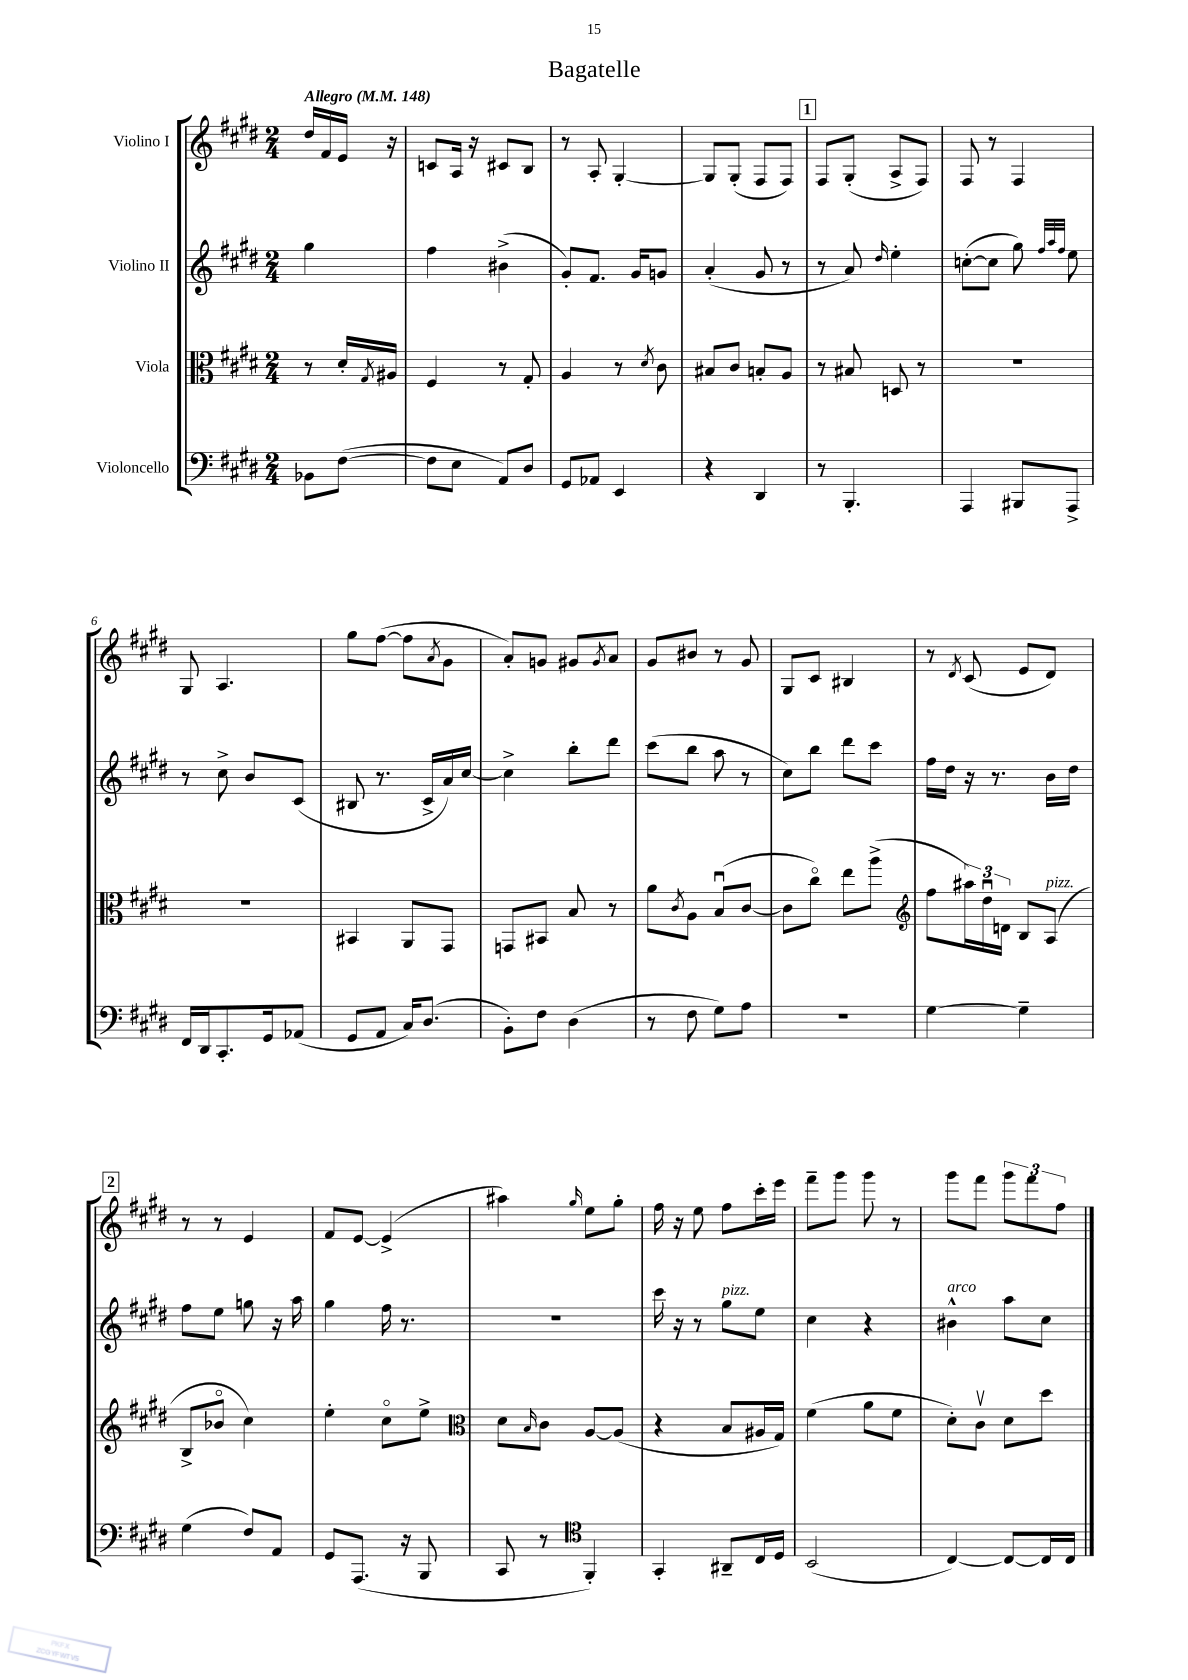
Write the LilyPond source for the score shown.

\header { title = "Bagatelle" }
<<
\new StaffGroup <<
\new Staff = "s0" \with { instrumentName = "Violino I" } {
    \clef treble \key e \major \numericTimeSignature \time 2/4 \partial 4 \tempo "Allegro" 4 = 148
    dis''16 fis'16 e'16 r16 |
    c'8 a16 r16 cis'8 b8 |
    r8 a8-. gis4~-. |
    gis8 gis8-.( fis8 fis8) |
    \mark \markup { \box "1" } fis8 gis8-.( a8-> fis8) |
    fis8 r8 fis4 |
    gis8 a4. |
    gis''8 fis''8~( fis''8 \acciaccatura { a'8 } gis'8 |
    a'8-.) g'8 gis'8 \acciaccatura { gis'8 } a'8 |
    gis'8 bis'8 r8 gis'8 |
    gis8 cis'8 bis4 |
    r8 \acciaccatura { dis'8 } cis'8( e'8 dis'8) |
    \mark \markup { \box "2" } r8 r8 e'4 |
    fis'8 e'8~ e'4->( |
    ais''4) \grace { gis''16 } e''8 gis''8-. |
    fis''16 r16 e''8 fis''8 cis'''16-. e'''16 |
    fis'''8-- gis'''8 gis'''8 r8 |
    gis'''8 fis'''8 \tuplet 3/2 { gis'''8 fis'''8 fis''8 } \bar "|." |
}
\new Staff = "s1" \with { instrumentName = "Violino II" } {
    \clef treble \key e \major \numericTimeSignature \time 2/4 \partial 4
    gis''4 |
    fis''4 bis'4->( |
    gis'8-.) fis'8. gis'16 g'8 |
    a'4-.( gis'8 r8 |
    \mark \markup { \box "1" } r8 a'8) \grace { dis''16 } e''4-. |
    c''8~-.( c''8 gis''8) \grace { fis''32 a''32 fis''32 } e''8 |
    r8 cis''8-> b'8 cis'8( |
    bis8 r8. cis'16-> a'16) cis''16~ |
    cis''4-> b''8-. dis'''8 |
    cis'''8( b''8 a''8 r8 |
    cis''8) b''8 dis'''8 cis'''8 |
    fis''16 dis''16 r16 r8. b'16 dis''16 |
    \mark \markup { \box "2" } fis''8 e''8 g''8 r16 a''16 |
    gis''4 fis''16 r8. |
    R2 |
    cis'''16 r16 r8 gis''8^\markup { \italic "pizz." } e''8 |
    cis''4 r4 |
    bis'4-^^\markup { \italic "arco" } a''8 cis''8 \bar "|." |
}
\new Staff = "s2" \with { instrumentName = "Viola" } {
    \clef alto \key e \major \numericTimeSignature \time 2/4 \partial 4
    r8 dis'16-. \acciaccatura { gis8 } ais16 |
    fis4 r8 gis8-. |
    a4 r8 \acciaccatura { dis'8 } cis'8 |
    bis8 cis'8 b8-. a8 |
    \mark \markup { \box "1" } r8 bis8 d8 r8 |
    r2 |
    r2 |
    bis,4 a,8 gis,8 |
    g,8 bis,8 b8 r8 |
    a'8 \acciaccatura { cis'8 } a8 b8\downbow( cis'8~ |
    cis'8 cis''8\flageolet) e''8 a''8->( |
    \clef treble fis''8 \tuplet 3/2 { ais''16) dis''16\downbow d'16 } b8 a8^\markup { \italic "pizz." }( |
    \mark \markup { \box "2" } b8-> bes'8\flageolet cis''4) |
    e''4-. cis''8\flageolet e''8-> |
    \clef alto dis'8 \grace { b16 } cis'8 a8~ a8( |
    r4 b8 ais16 gis16) |
    fis'4( a'8 fis'8 |
    dis'8-.) cis'8\upbow dis'8 dis''8 \bar "|." |
}
\new Staff = "s3" \with { instrumentName = "Violoncello" } {
    \clef bass \key e \major \numericTimeSignature \time 2/4 \partial 4
    bes,8 fis8~( |
    fis8 e8 a,8) dis8 |
    gis,8 aes,8 e,4 |
    r4 dis,4 |
    \mark \markup { \box "1" } r8 b,,4.-. |
    a,,4 bis,,8 a,,8-> |
    fis,16 dis,16 cis,8.-. gis,16 aes,8( |
    gis,8 a,8 cis16) dis8.( |
    b,8-.) fis8 dis4( |
    r8 fis8 gis8) a8 |
    r2 |
    gis4~ gis4-- |
    \mark \markup { \box "2" } gis4( fis8) a,8 |
    gis,8 a,,8.( r16 b,,8 |
    cis,8 r8 \clef tenor fis,4-.) |
    gis,4-. ais,8-- cis16 dis16 |
    b,2( |
    cis4~) cis8~ cis16 cis16 \bar "|." |
}
>>
>>
